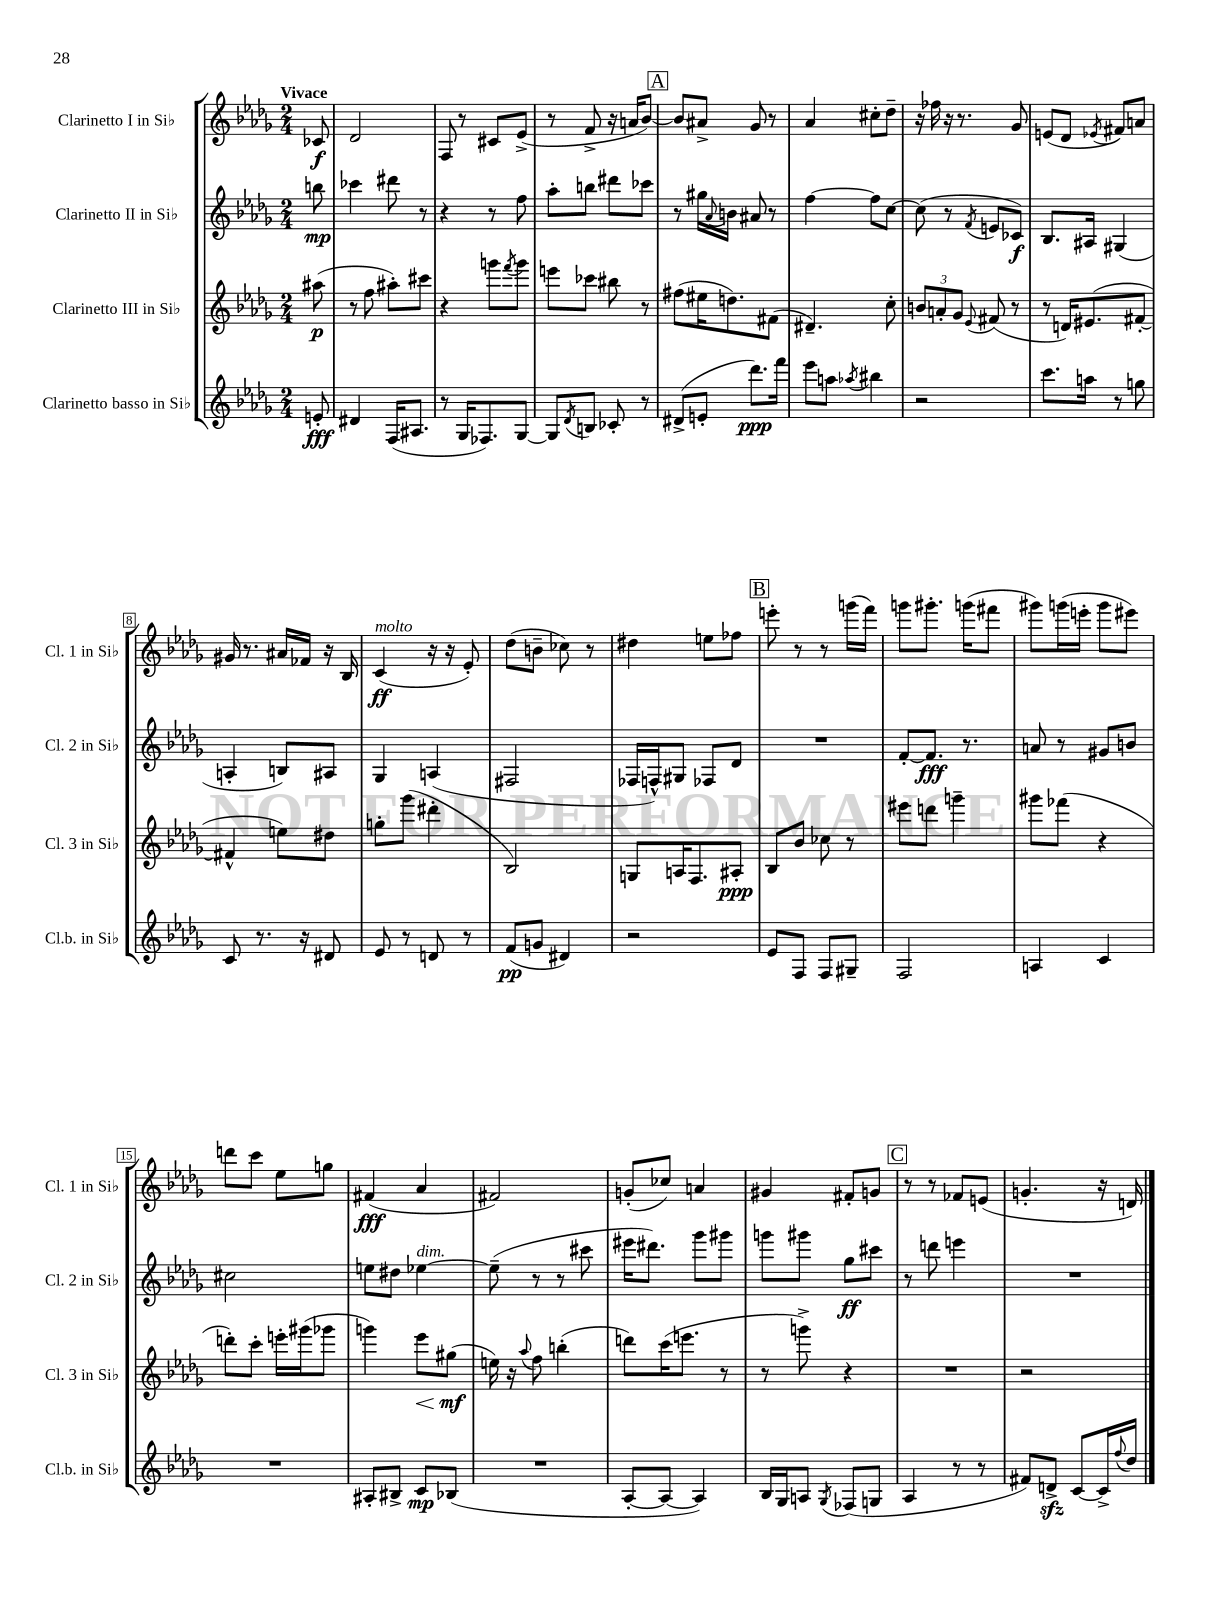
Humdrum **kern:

**kern	**kern	**kern	**kern
*staff4	*staff3	*staff2	*staff1
*clefG2	*clefG2	*clefG2	*clefG2
*k[b-e-a-d-g-]	*k[b-e-a-d-g-]	*k[b-e-a-d-g-]	*k[b-e-a-d-g-]
*M2/4	*M2/4	*M2/4	*M2/4
8e'	(8aa#	8bb	8c-
=	=	=	=
4d#	8r	4ccc-	2d-
.	8ff	.	.
(16F	8aa#')	8ddd#	.
8.A#	.	.	.
.	8ccc#	8r	.
=	=	=	=
8r	4r	4r	8F
16G-	.	.	8r
8.F-)	.	.	.
.	8ggg	8r	8c#
.	8qfff	.	.
[8G-	8ggg	8ff	(8e-^
=	=	=	=
8G-]	8eee	8aa-'	8r
8qd-	.	.	.
8B	8ccc-	8bb	8f^
8c-'	8bb#	8ddd#	16r
.	.	.	16a
8r	8r	8ccc-	[8b-)
=	=	=	=
(8d#^	(8ff#	8r	8b-]
8e'	16ee#	16gg#	8a#^
.	.	8qqa-	.
.	8.dd)	16b	.
8.ddd-)	.	8a#	8g-
.	(8f#	8r	8r
16fff	.	.	.
=	=	=	=
8eee-	4.d#~)	[4ff	4a-
8aa	.	.	.
8qaa-	.	.	.
4bb#	.	8ff]	8cc#'
.	8cc'	[8cc	8dd-~
=	=	=	=
2r	12b	(8cc]	16r
.	.	.	16ff-
.	12a'	.	.
.	.	8r	16r
.	12g-	.	.
.	.	.	8.r
.	8qqe-	8qf	.
.	(8f#	8e	.
.	8r	8c-)	8g-
=	=	=	=
8.ccc	8r	8.B-	(8e
.	16d)	.	8d-
16aa	(8.e#	16A#	.
.	.	.	8qe-
8r	.	(4G#	8f#)
8gg	[8f#'	.	8a
=	=	=	=
8c	4f#^^]	4A'	16g#
.	.	.	8.r
8.r	.	.	.
.	8ee)	8B)	16a#
16r	.	.	16f-
8d#	8dd#	8A#	16r
.	.	.	16B-
=	=	=	=
8e-	8gg'	4G-	(4c
8r	(8ggg-	.	.
8d	4ddd#'	(4A	16r
.	.	.	16r
8r	.	.	8e-')
=	=	=	=
(8f	2B-)	2F#	(8dd-
8g	.	.	8b~
4d#)	.	.	8cc-)
.	.	.	8r
=	=	=	=
2r	8G	16F-	4dd#
.	.	16F^^)	.
.	16A	8G#	.
.	8.F	.	.
.	.	8F-	8ee
.	8A#'	8d-	8ff-
=	=	=	=
8e-	8B-	2r	8eee'
8F	8b-	.	8r
8F	8cc-	.	8r
8G#~	8r	.	(16ggg
.	.	.	16fff)
=	=	=	=
2F	8eee#	[8f'	8ggg
.	8ddd	8.f]	8.ggg#'
.	4ggg~	.	.
.	.	8.r	(16ggg
.	.	.	8fff#
=	=	=	=
4A	8ggg#	8a	8ggg#)
.	(8fff-	8r	(16ggg
.	.	.	16eee'
4c	4r	8g#	8ggg
.	.	8b	8eee#)
=	=	=	=
2r	8ddd')	2cc#	8ddd
.	8ccc'	.	8ccc
.	16eee'	.	8ee-
.	(16ggg#	.	.
.	8ggg-	.	8gg
=	=	=	=
8A#'	4ggg)	8ee	(4f#
8B#^	.	8dd#	.
8c	8eee-	[4ee-	4a-
(8B-	(8gg#	.	.
=	=	=	=
2r	16ee)	(8ee-~]	2f#)
.	16r	.	.
.	8qqaa-	.	.
.	8ff	8r	.
.	(4bb'	8r	.
.	.	8ccc#	.
=	=	=	=
[8A-'	8ddd)	16eee#	(8g'
.	.	8.ddd#)	.
8A-_	(16ccc	.	8cc-)
.	8.eee	.	.
4A-])	.	8ggg-	4a
.	8r	8ggg#	.
=	=	=	=
16B-	8r	8ggg	4g#
16G-	.	.	.
8A	8ggg^)	8ggg#	.
8qG-	.	.	.
(8F-	4r	8gg-	8f#'
8G	.	8ccc#	8g
=	=	=	=
4A-	2r	8r	8r
.	.	8ddd	8r
8r	.	4eee	8f-
8r	.	.	(8e
=	=	=	=
8f#)	2r	2r	4.g'
8d^	.	.	.
[8c	.	.	.
16c^]	.	.	16r
8qqff	.	.	.
16dd-	.	.	16d)
==	==	==	==
*-	*-	*-	*-
